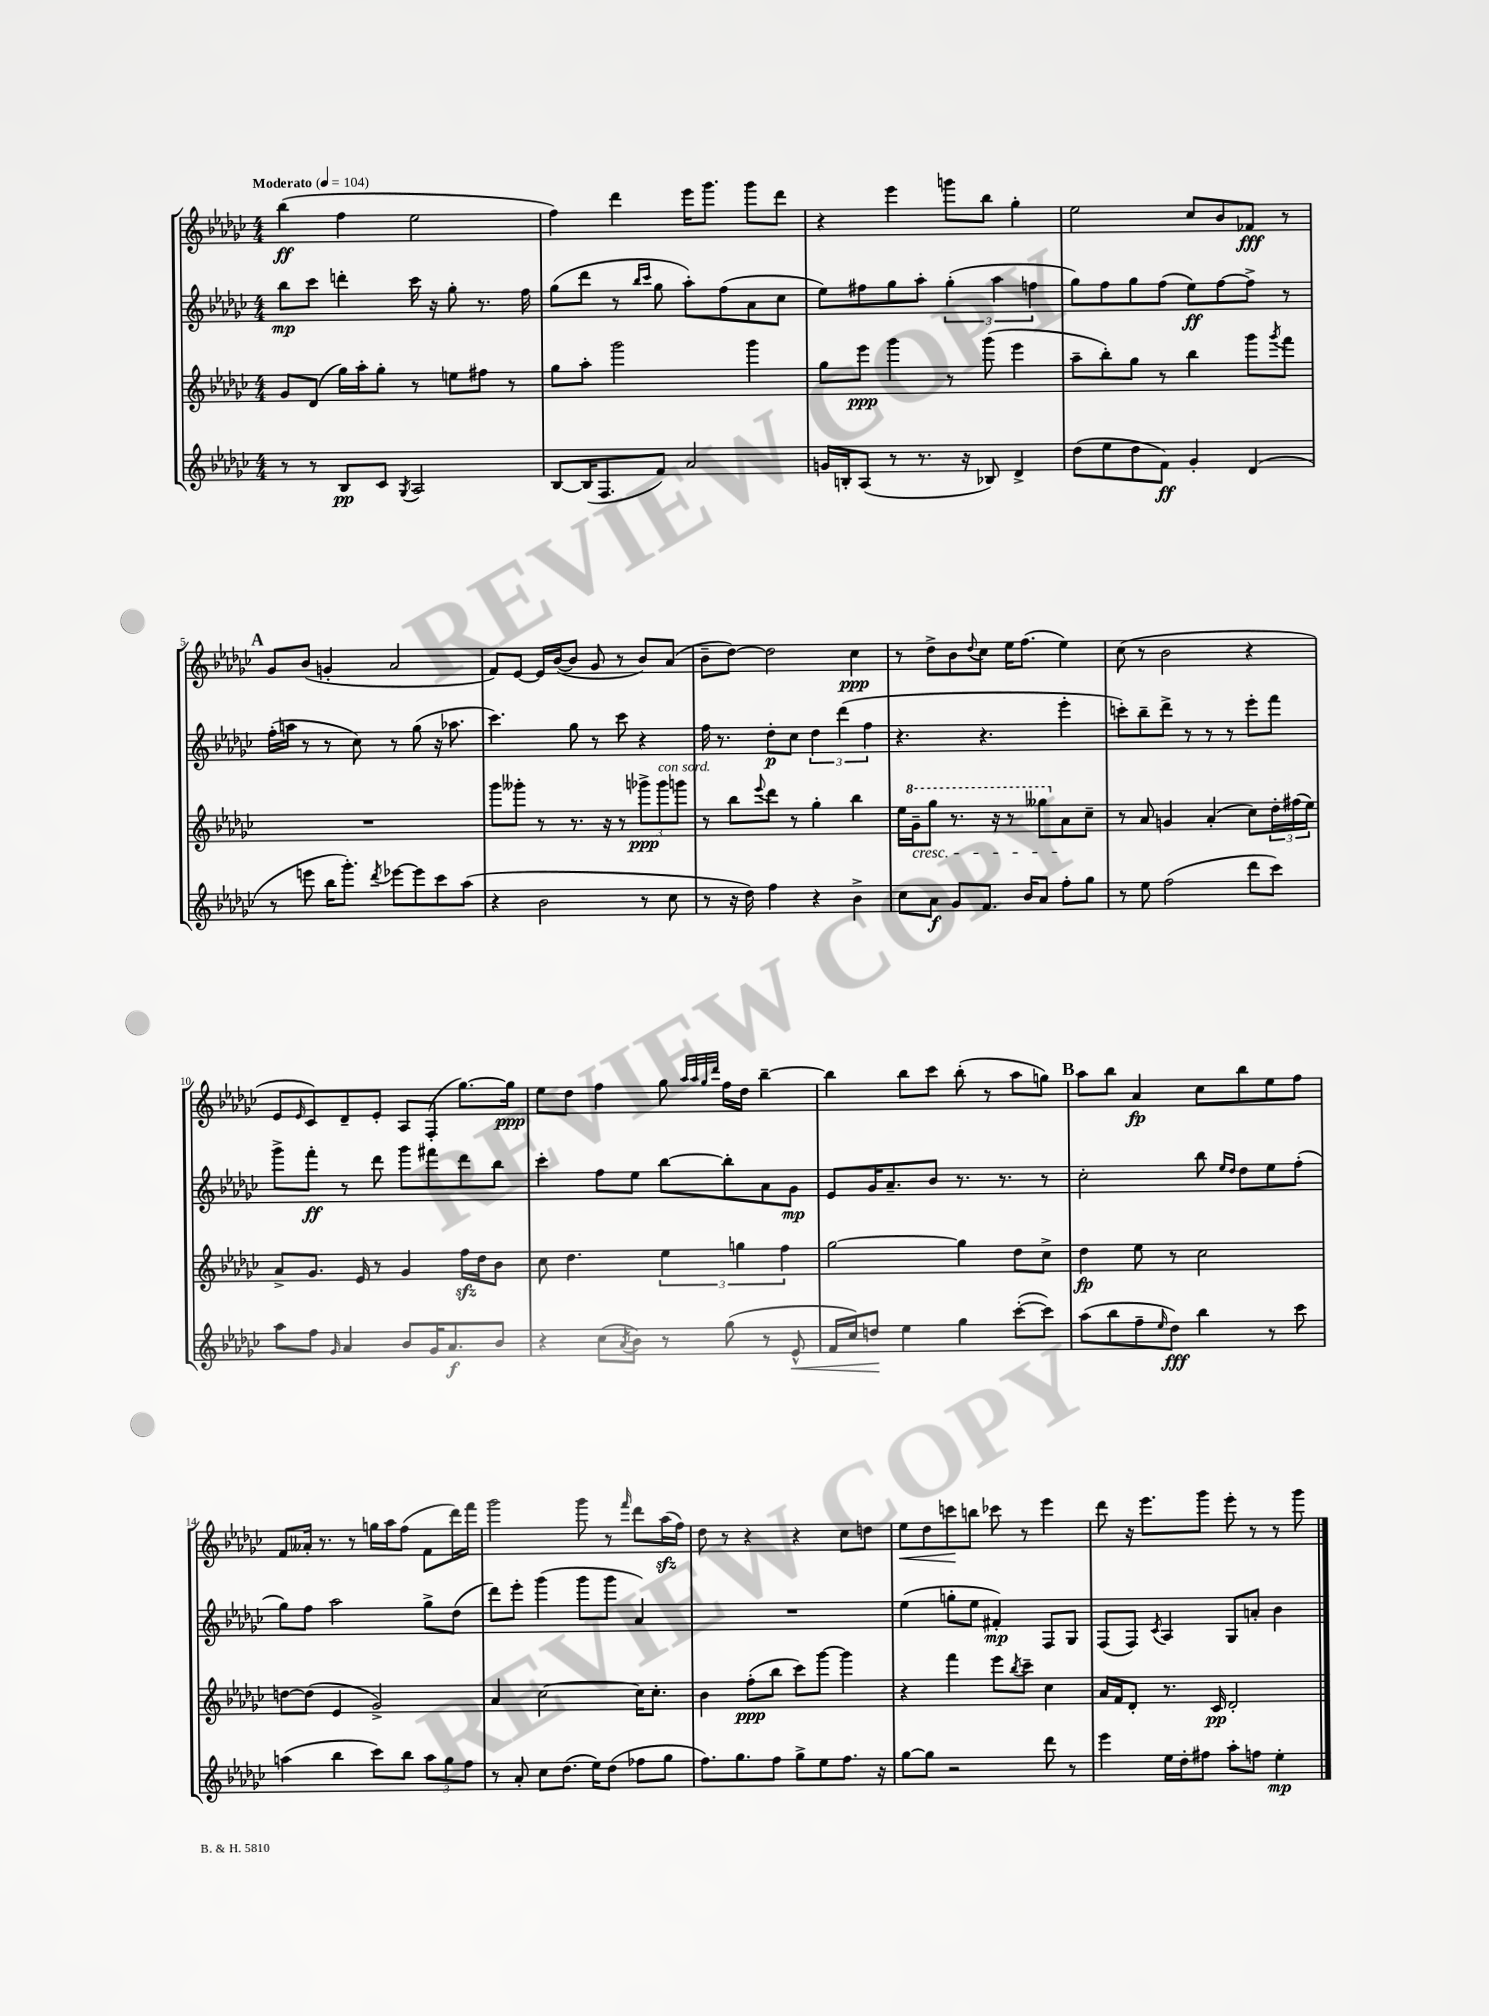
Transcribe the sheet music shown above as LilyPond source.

<<
\new StaffGroup <<
\new Staff = "s0" {
    \clef treble \key ges \major \numericTimeSignature \time 4/4 \tempo "Moderato" 4 = 104
    bes''4\ff( f''4 ees''2 |
    f''4) des'''4 ees'''16 ges'''8. ges'''8 des'''8 |
    r4 ees'''4 g'''8 bes''8 ges''4-. |
    ees''2 ces''8 bes'8 fes'8\fff r8 |
    \mark \markup { \bold "A" } ges'8 bes'8( g'4-. aes'2 |
    f'8) ees'8~ ees'16 bes'16~( bes'8 ges'8 r8 bes'8) aes'8( |
    bes'8-- des''8~) des''2 ces''4\ppp |
    r8 des''8-> bes'8 \appoggiatura { des''8 } ces''8 ees''16 f''8.( ees''4) |
    ces''8( r8 bes'2 r4 |
    ees'8 \grace { ees'16 } ces'8) des'8-- ees'8-. aes8 f8-.( ges''8.~) ges''16\ppp |
    ees''8 des''8 f''4 ges''8 \grace { aes''32 aes''32 ges''32 des'''32 } f''16 des''16 bes''4~-- |
    bes''4 bes''8 ces'''8 bes''8-.( r8 aes''8 g''8) |
    \mark \markup { \bold "B" } aes''8 bes''8 aes'4\fp ces''8 bes''8 ees''8 f''8 |
    f'8 aeses'16-. r8. r8 g''16 aes''16 f''8( f'8 des'''16) f'''16 |
    ges'''2 ges'''8 r8 \grace { f'''16 } des'''8 aes''16\sfz( f''16) |
    des''8 r8 r4 r4 ces''8 d''8 |
    ees''8\< des''8 c'''8\! b''8 ces'''8 r8 ees'''4 |
    des'''8 r16 ees'''8. ges'''8 ees'''8-. r8 r8 ges'''8 \bar "|." |
}
\new Staff = "s1" {
    \clef treble \key ges \major \numericTimeSignature \time 4/4
    bes''8\mp ces'''8 d'''4-. ces'''16 r16 ges''8-. r8. f''16 |
    ges''8( des'''8 r8 \grace { bes''16 ces'''16 } ges''8 aes''8-.) f''8( aes'8 ces''8 |
    ees''8) fis''8 ges''8 aes''8-. \tuplet 3/2 { ges''4-.( aes''4 f''4 } |
    ges''8) f''8 ges''8 f''8( ees''8\ff) f''8~ f''8-> r8 |
    \mark \markup { \bold "A" } f''16-.( a''16 r8 r8 ces''8) r8 ges''8( r16 aes''8. |
    ces'''4.) ges''8 r8 ces'''8 r4 |
    f''16 r8. des''8-.\p ces''8 \tuplet 3/2 { des''4 des'''4( f''4 } |
    r4. r4. ees'''4-. |
    c'''8-.) bes''8-- des'''8-> r8 r8 r8 ees'''8-. f'''8 |
    ges'''8-> f'''8-.\ff r8 des'''8 ges'''8 fis'''8 des'''8 bes''8 |
    ces'''4-. f''8 ees''8 bes''8~ bes''8-. aes'8 ges'8\mp |
    ees'8 ges'16 aes'8.-- bes'8 r8. r8. r8 |
    \mark \markup { \bold "B" } ces''2-. bes''8 \grace { ees''16 des''16 } des''8 ees''8 f''8-.( |
    ges''8) f''8 aes''2 ges''8-> des''8( |
    des'''8) ees'''8-. ges'''4( ges'''8 ges'''8 aes'4) |
    R1 |
    ees''4( g''8-. ees''8 fis'4-.\mp) f8 ges8 |
    f8( f8) \acciaccatura { ces'8 } aes4 ges8 a'8-. bes'4 \bar "|." |
}
\new Staff = "s2" {
    \clef treble \key ges \major \numericTimeSignature \time 4/4
    ges'8 des'8( ges''16) aes''16-. ges''8-. r8 e''8 fis''8 r8 |
    ges''8 aes''8-. ges'''2 ges'''4 |
    ges''8 ees'''8\ppp ges'''4 r8 ges'''8( ees'''4 |
    aes''8-- bes''8-.) ges''8 r8 bes''4 ges'''8 \acciaccatura { ges'''8 } f'''8 |
    \mark \markup { \bold "A" } R1 |
    ges'''8 geses'''8-. r8 r8. r16 r8 \tuplet 3/2 { ges'''8->\ppp ges'''8^\markup { \italic "con sord." } g'''8 } |
    r8 bes''8 \appoggiatura { ees'''8 } des'''8 r8 ges''4-. bes''4 |
    ees''16 \ottava #1 ges''16--\cresc ges'''8 r8. r16 r8 geses'''8 \ottava #0 aes'8\! ces''8-- |
    r8 aes'8 g'4 aes'4-.( ces''8) \tuplet 3/2 { des''16-. fis''16( ees''16) } |
    aes'8-> ges'8. ees'16 r8 ges'4 f''16\sfz des''16 bes'8 |
    ces''8 des''4. \tuplet 3/2 { ees''4 g''4 f''4 } |
    ges''2~ ges''4 des''8 ces''8-> |
    \mark \markup { \bold "B" } des''4\fp ees''8 r8 ces''2 |
    d''8~ d''8( ees'4 ges'2->) |
    aes'4 ces''2~ ces''16 ces''8.-. |
    bes'4 f''8-.\ppp( bes''8 ces'''8) ges'''8~ ges'''4 |
    r4 f'''4 ees'''8 \acciaccatura { bes''8 } ces'''8-- ces''4 |
    aes'16 f'16 des'8-. r8. ces'16\pp des'2-. \bar "|." |
}
\new Staff = "s3" {
    \clef treble \key ges \major \numericTimeSignature \time 4/4
    r8 r8 bes8\pp ces'8 \acciaccatura { ges8 } aes2 |
    bes8~ bes16( f8. f'8) aes'2 |
    g'16 b16-. aes8( r8 r8. r16 bes8) des'4-> |
    des''8( ees''8 des''8 f'8\ff) ges'4-. des'4( |
    \mark \markup { \bold "A" } r8 e'''8 bes''16 ges'''8.-.) \acciaccatura { des'''8 } ees'''8~ ees'''8 ces'''8 aes''8( |
    r4 bes'2 r8 ces''8 |
    r8 r16 des''16) f''4 r4 bes'4-> |
    ces''8 aes'8\f ges'8 f'8. bes'16 aes'8 f''8-. ges''8 |
    r8 ees''8 f''2( des'''8 ces'''8) |
    aes''8 f''8 \grace { ges'16 } aes'4 bes'8 ges'16 aes'8.\f bes'8 |
    r4 ces''8( \acciaccatura { aes'8 } bes'8) r8 ges''8( r8 ees'8-^\< |
    f'16 ces''16) d''8\! ees''4 ges''4 ces'''8~-.( ces'''8) |
    \mark \markup { \bold "B" } aes''8( bes''8 f''8-- \grace { ees''16 } des''8\fff) bes''4 r8 ces'''8 |
    a''4( bes''4 ces'''8) bes''8 \tuplet 3/2 { a''8 ges''8 f''8 } |
    r8 aes'8-. ces''8 des''8.( ees''16) des''8( fes''8 ges''8 |
    f''8.) ges''8. f''8 ges''8-> ees''8 f''8. r16 |
    ges''8~ ges''8 r2 des'''8 r8 |
    ees'''4 ees''16 des''16-. fis''8 aes''8-. f''8 ees''4-.\mp \bar "|." |
}
>>
>>
